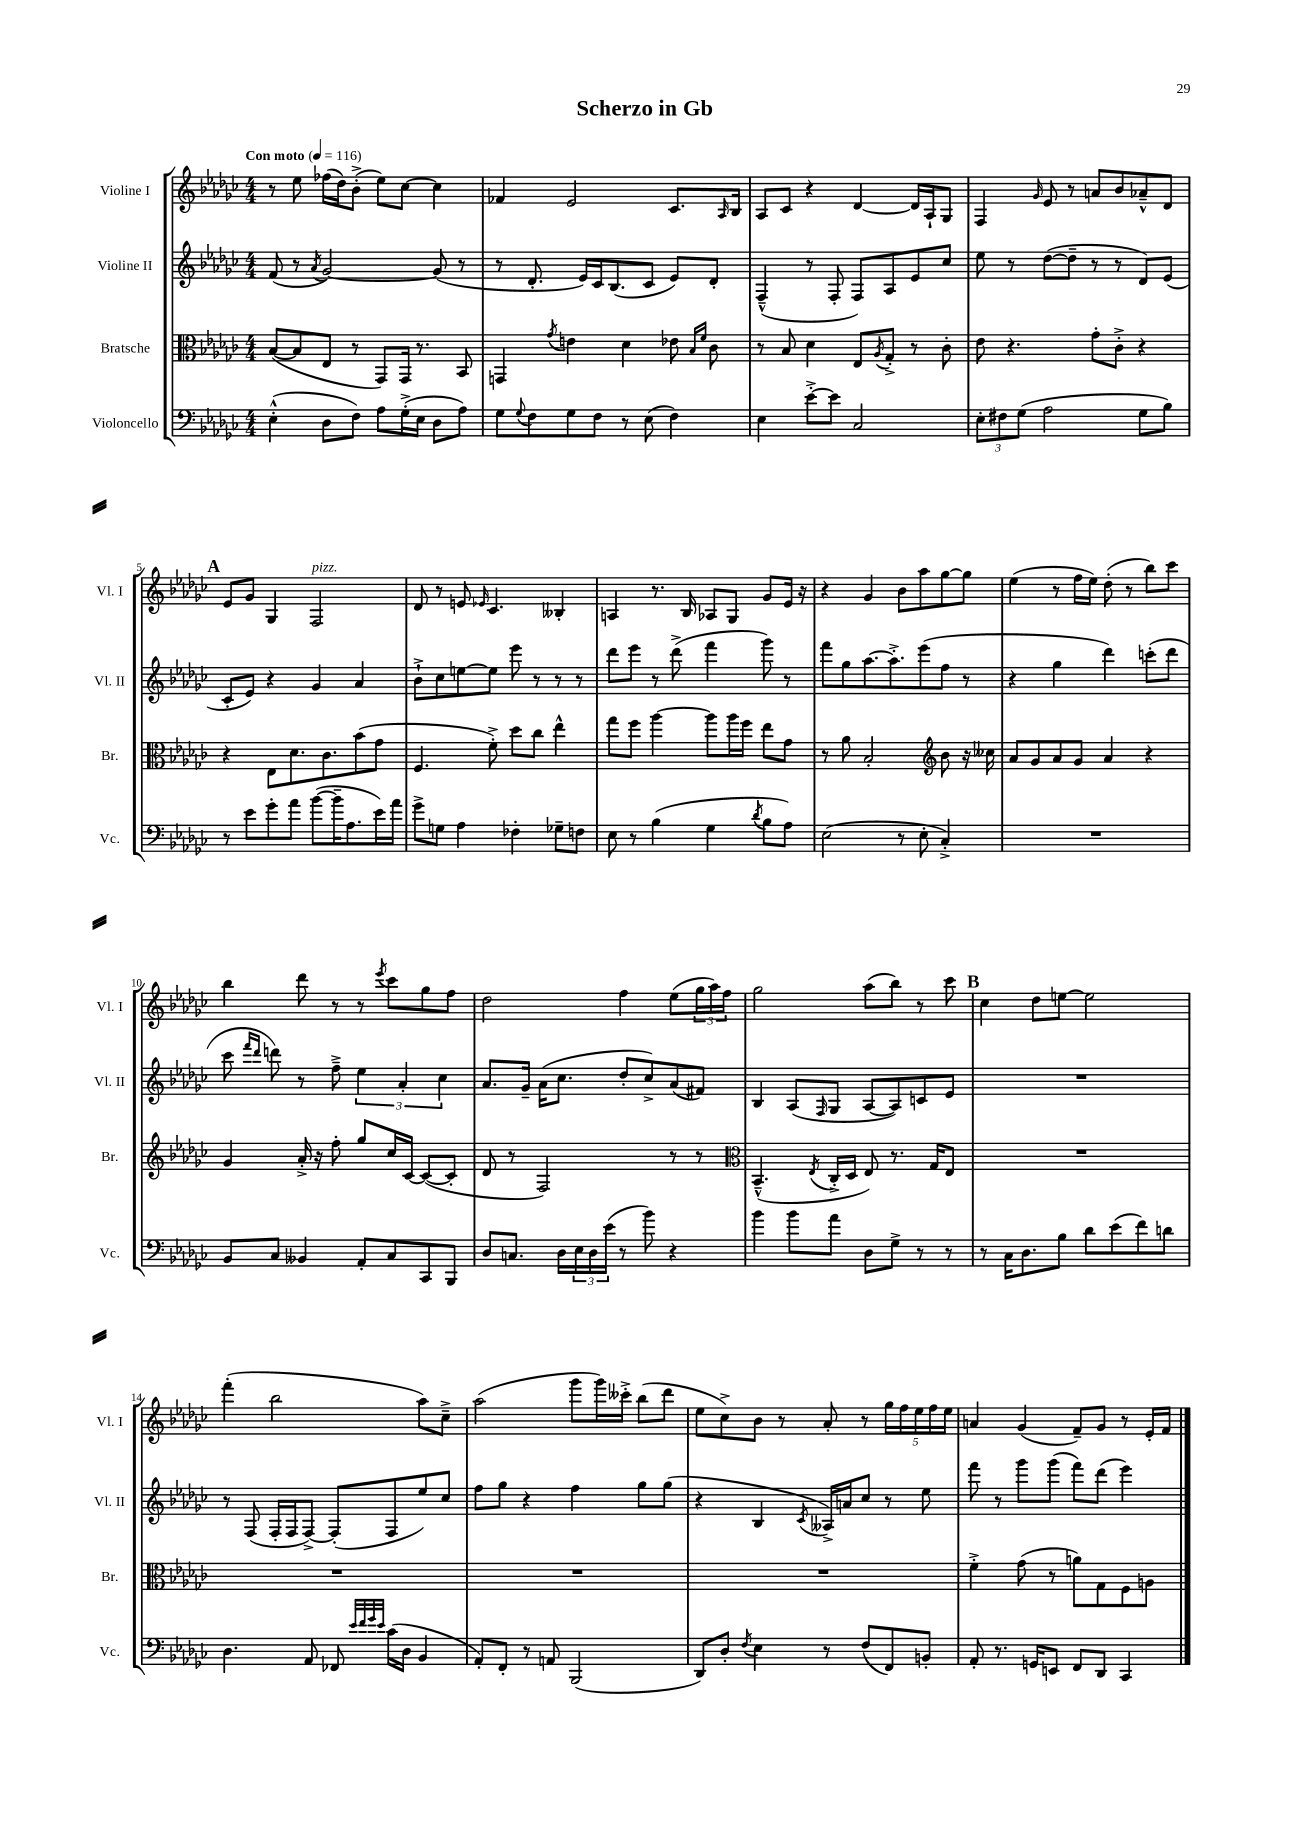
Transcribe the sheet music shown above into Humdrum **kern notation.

**kern	**kern	**kern	**kern
*part4	*part3	*part2	*part1
*staff4	*staff3	*staff2	*staff1
*I"Violoncello	*I"Bratsche	*I"Violine II	*I"Violine I
*I'Vc.	*I'Br.	*I'Vl. II	*I'Vl. I
*clefF4	*clefC3	*clefG2	*clefG2
*k[b-e-a-d-g-c-]	*k[b-e-a-d-g-c-]	*k[b-e-a-d-g-c-]	*k[b-e-a-d-g-c-]
*M4/4	*M4/4	*M4/4	*M4/4
*MM116	*MM116	*MM116	*MM116
=1	=1	=1	=1
!	!	!	!LO:TX:a:B:t=Con moto
(4E-'^^\	([8B-/L	(8f/	8r
.	8B-/]	8r	8ee-\
.	.	8qa-/	.
8D-\L	8E-/J	[2g-/)	(16ff-X\LL
.	.	.	16dd-\J)
8F\J)	8r	.	(8b-'^\J
8A-\L	8GG-/L)	.	8ee-\L)
(16G-'^\L	16GG-/Jk	.	[8cc-\J
16E-\JJ	8.r	.	.
8D-\L	.	(8g-/]	4cc-\]
8A-\J)	8BB-/	8r	.
=2	=2	=2	=2
8G-\L	4GGn/	8r	4f-X/
8qqG-/	.	.	.
8F\	.	8.d-'/	.
.	8qg-/	.	.
8G-\	4en\	.	2e-/
.	.	16e-/LL)	.
8F\J	.	16c-/J	.
.	.	(8.B-/	.
8r	4d-\	.	.
(8E-\	.	8c-/J	.
4F\)	8e-X\	8e-/L)	8.c-/L
.	16qqB-/LL	.	.
.	16qqf/JJ	.	.
.	8c-\	8d-'/J	.
.	.	.	16qqA-/
.	.	.	16B-/Jk
=3	=3	=3	=3
4E-\	8r	(4F~^^/	8A-/L
.	8B-/	.	8c-/J
[8e-'^\L	4d-\	8r	4r
8e-\J]	.	8F'/	.
2C-/	8E-/L	8F/L)	[4d-/
.	8qA-/	.	.
.	8G-'^/J	8A-/	.
.	8r	8e-/	16d-/LL]
.	.	.	16A-`/J
.	8c-'\	8cc-/J	8G-/J
=4	=4	=4	=4
12E-'\L	8e-\	8ee-\	4F/
12F#X\	.	.	.
.	4.r	8r	.
(12G-\J	.	.	.
.	.	.	16qqg-/
2A-\	.	([8dd-\L	8e-/
.	.	8dd-~\J]	8r
.	8g-'\L	8r	8an/L
.	8c-'^\J	8r	8b-/
8G-\L	4r	8d-/L)	8a-X~^^/
8B-\J)	.	(8e-/J	8d-/J
!!LO:LB:g=z
!!LO:REH:place=s1:t=A
=5	=5	=5	=5
8r	4r	8c-'/L	8e-/L
8e-\L	.	8e-/J)	8g-/J
8g-'\	8E-\L	4r	4G-/
8a-\J	8.d-\	.	.
!	!	!	!LO:TX:a:i:t=pizz.
([8b-\L	.	4g-/	2F/
.	8.c-\	.	.
16b-~\K]	.	.	.
8.A-\	.	.	.
.	(8b-\	4a-/	.
16e-\L)	8g-\J	.	.
16a-\JJ	.	.	.
=6	=6	=6	=6
8g-^\L	4.F/	8b-`^\L	8d-/
8Gn\J	.	8cc-\	8r
4A-\	.	[8een\	8en/
.	.	.	16qqe-X/
.	8f'^\)	8ee\J]	4.c-/
4F-X'\	8dd-\L	8eee-\	.
.	8cc-\J	8r	.
8G-X~\L	4ee-^^\	8r	4B--X'/
8Fn\J	.	8r	.
=7	=7	=7	=7
8E-\	8gg-\L	8ddd-\L	4An/
8r	8ff\J	8eee-\J	.
(4B-\	[4aa-\	8r	8.r
.	.	(8ddd-^\	.
.	.	.	16B-/
4G-\	8aa-\L]	4fff\	8A-X/L
.	16aa-\L	.	8G-/J
.	16ff\JJ	.	.
8qd-/	.	.	.
8B-\L	8ee-\L	8ggg-\)	8g-/L
8A-\J)	8g-\J	8r	16e-/Jk
.	.	.	16r
=8	=8	=8	=8
(2E-\	8r	8fff\L	4r
.	8a-\	8gg-\	.
.	2B-'/	[8.aa-\	4g-/
.	.	8.aa-'^\]	.
8r	.	.	8b-\L
8E-'\	.	(8eee-\	8aa-\
*	*clefG2	*	*
4C-'^/)	8b-\	8ff\J	[8gg-\
.	16r	8r	8gg-\J]
.	16cc--X\	.	.
=9	=9	=9	=9
1r	8a-/L	4r	(4ee-\
.	8g-/	.	.
.	8a-/	4gg-\	8r
.	8g-/J	.	16ff\LL
.	.	.	16ee-\JJ)
.	4a-/	4ddd-\)	(8dd-'\
.	.	.	8r
.	4r	(8cccn'\L	8bb-\L)
.	.	8ddd-\J	8ccc-\J
!!LO:LB:g=z
=10	=10	=10	=10
8BB-/L	4g-/	8ccc-\	4bb-\
.	.	16qqfff/LL	.
.	.	16qqddd-/JJ	.
8C-/J	.	8dddn\)	.
4BB--X/	16a-'^/	8r	8ddd-\
.	16r	.	.
.	8ff'\	8ff~^\	8r
8AA-'/L	8gg-/L	6ee-\	8r
.	.	.	8qeee-/
8C-/	16cc-/L	.	8ccc-\L
.	.	6a-'/	.
.	[16c-/JJ	.	.
8CC-/	(8c-/L_	.	8gg-\
.	.	6cc-\	.
8BBB-/J	8c-'/J]	.	8ff\J
=11	=11	=11	=11
8D-/L	8d-/	8.a-/L	2dd-\
8.Cn/J	8r	.	.
.	.	16g-~/Jk	.
.	2F/)	(16a-\KL	.
16D-\LL	.	8.cc-\J	.
24E-\	.	.	.
24D-\	.	.	.
(24e-\JJ	.	.	.
8r	.	8dd-'/L	4ff\
8b-\)	.	8cc-^/)	.
4r	8r	(8a-/	(8ee-\L
.	8r	8f#X/J)	24gg-\L
.	.	.	24aa-\)
.	.	.	24ff\JJ
=12	=12	=12	=12
*	*clefC3	*	*
4b-\	(4.BB-~^^/	4B-/	2gg-\
8b-\L	.	(8A-/L	.
.	8qE-/	16qqF/	.
8a-\J	16C-'^/LL	8G-/J	.
.	16D-/JJ	.	.
8D-\L	8E-/)	[8A-/L	(8aa-\L
8G-^\J	8.r	8A-/])	8bb-\J)
8r	.	8cn/	8r
.	16G-/KL	.	.
8r	8E-/J	8e-/J	8ccc-\
!!LO:REH:place=s1:t=B
=13	=13	=13	=13
8r	1r	1r	4cc-\
16C-\KL	.	.	.
8.D-\	.	.	.
.	.	.	8dd-\L
8B-\J	.	.	[8een\J
8d-\L	.	.	2ee\]
(8e-\	.	.	.
8f\)	.	.	.
8dn\J	.	.	.
!!LO:LB:g=z
=14	=14	=14	=14
4.D-\	1r	8r	(4fff'\
.	.	(8F/	.
.	.	16F'/LL	2bb-\
.	.	16F/J	.
8AA-/	.	[8F^/J)	.
8FF-X/	.	(8F'/L]	.
32qqe-/LLL	.	.	.
32qqf/	.	.	.
32qqg-/	.	.	.
32qqe-/JJJ	.	.	.
(16c-\LL	.	8F/	.
16D-\JJ	.	.	.
4BB-/	.	8ee-/)	8aa-\L)
.	.	8cc-/J	8cc-~^\J
=15	=15	=15	=15
8AA-'/L)	1r	8ff\L	(2aa-\
8FF'/J	.	8gg-\J	.
8r	.	4r	.
8AAn/	.	.	.
(2BBB-/	.	4ff\	8ggg-\L
.	.	.	16ggg-\L)
.	.	.	16ccc--X'^\JJ
.	.	8gg-\L	(8bb-\L
.	.	(8gg-\J	8ddd-\J
=16	=16	=16	=16
8DD-/L)	1r	4r	8ee-\L
8D-'/J	.	.	8cc-^\)
8qF/	.	.	.
4E-\	.	4B-/	8b-\J
.	.	.	8r
.	.	8qc-/	.
8r	.	16A--X^/LL)	8a-'/
.	.	16an/J	.
(8F/L	.	8cc-/J	8r
8FF/)	.	8r	20gg-\LL
.	.	.	20ff\
.	.	.	20ee-\
8BBn'/J	.	8ee-\	.
.	.	.	20ff\
.	.	.	20ee-\JJ
=17	=17	=17	=17
8AA-'/	4f'^\	8fff\	4an/
8.r	.	8r	.
.	(8g-\	8ggg-\L	(4g-/
16GGn/KL	.	.	.
8EEn/J	8r	(8ggg-\J	.
8FF/L	8an\L)	8fff\L)	8f~/L)
8DD-/J	8G-\	(8ddd-\J	8g-/J
4CC-/	8F\	4eee-\)	8r
.	8An\J	.	16e-'/LL
.	.	.	16f/JJ
==	==	==	==
*-	*-	*-	*-
